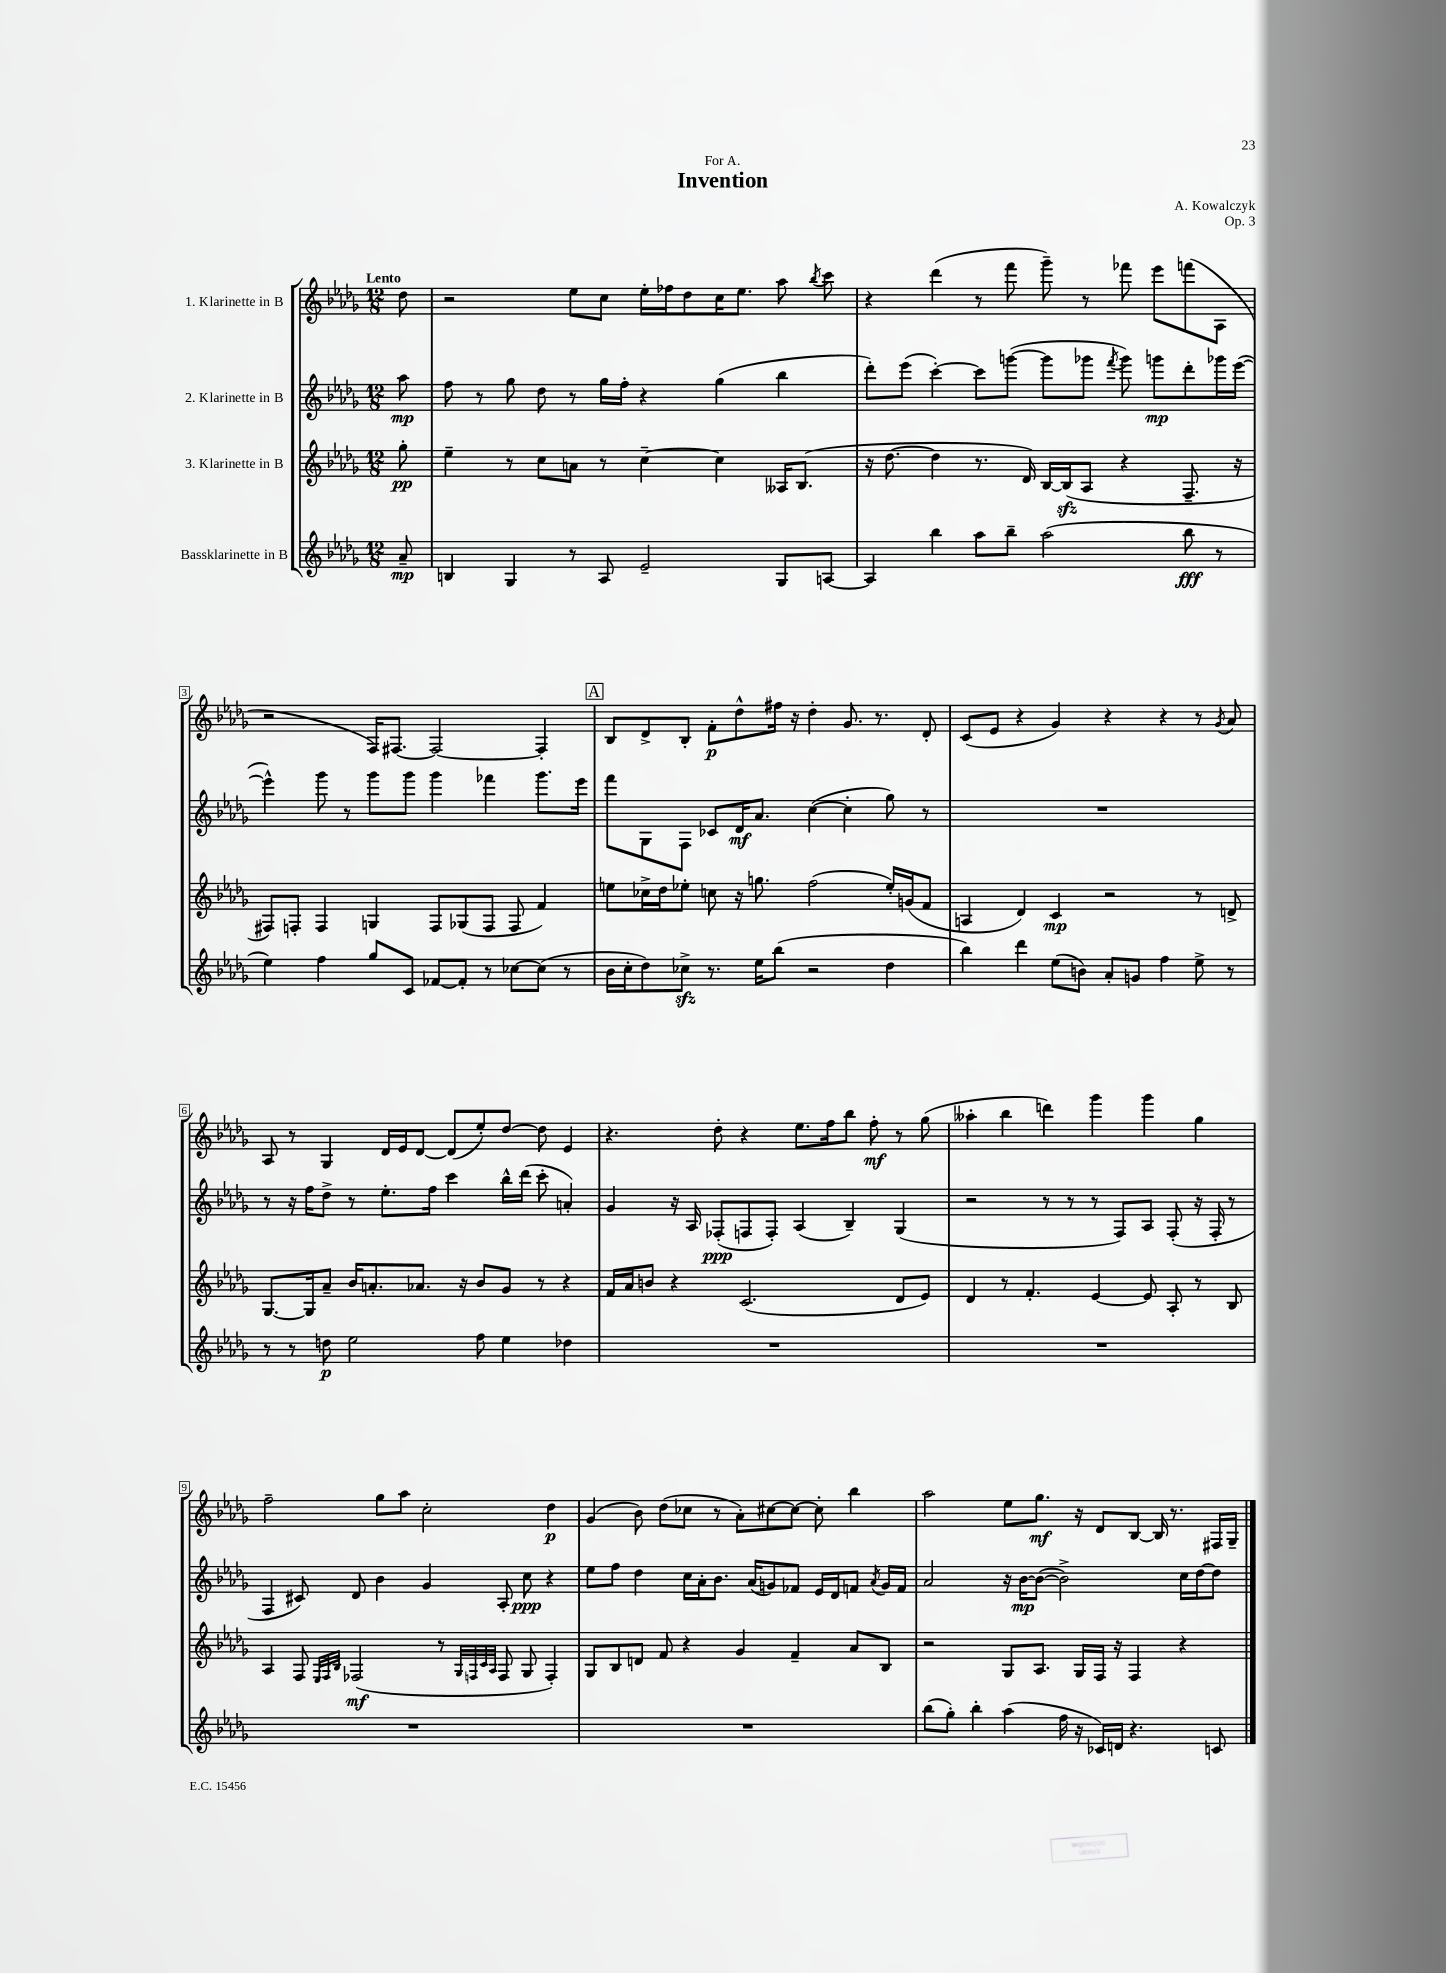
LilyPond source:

\header { title = "Invention" composer = "A. Kowalczyk" dedication = "For A." opus = "Op. 3" }
<<
\new StaffGroup <<
\new Staff = "s0" \with { instrumentName = "1. Klarinette in B" } {
    \clef treble \key des \major \numericTimeSignature \time 12/8 \partial 8 \tempo "Lento"
    \autoBeamOff des''8 |
    r2 ees''8[ c''8] ees''16[-. fes''16 des''8 c''16 ees''8.] aes''8 \acciaccatura { bes''8 } c'''8 |
    r4 des'''4( r8 f'''8 ges'''8--) r8 fes'''8 ees'''8[ f'''8( aes8] |
    r2 f16[) fis8.]~ fis2~ fis4-. |
    \mark \markup { \box "A" } bes8[ des'8-> bes8]-. f'8[-.\p des''8-^ fis''16] r16 des''4-. ges'8. r8. des'8-. |
    c'8[( ees'8] r4 ges'4) r4 r4 r8 \acciaccatura { ges'8 } aes'8 |
    aes8 r8 ges4 des'16[ ees'16 des'8]~ des'8[( ees''8-.) des''8]~ des''8 ees'4 |
    r4. des''8-. r4 ees''8.[ f''16 bes''8] f''8-.\mf r8 ges''8( |
    aeses''4-. bes''4 d'''4) ges'''4 ges'''4 ges''4 |
    f''2-- ges''8[ aes''8] c''2-. des''4\p |
    ges'4( bes'8) des''8[( ces''8] r8 aes'8[-.) cis''8~ cis''8]~ cis''8-. bes''4 |
    aes''2 ees''8[ ges''8.]\mf r16 des'8[ bes8]~ bes16 r8. fis16[ ges16]-- \bar "|." |
}
\new Staff = "s1" \with { instrumentName = "2. Klarinette in B" } {
    \clef treble \key des \major \numericTimeSignature \time 12/8 \partial 8
    \autoBeamOff aes''8\mp |
    f''8 r8 ges''8 des''8 r8 ges''16[ f''16]-. r4 ges''4( bes''4 |
    des'''8[-.) ees'''8]( c'''4~-.) c'''8[ g'''8]~( g'''8[ ges'''8] \acciaccatura { f'''8 } ges'''8) g'''8[\mp des'''8-. ges'''16 ees'''16]~( |
    ees'''4-^) ges'''8 r8 ges'''8[ ges'''8] ges'''4 fes'''4 ges'''8.[ ees'''16] |
    \mark \markup { \box "A" } f'''8[ ges8 f8] ces'8[ des'16\mf aes'8.] c''4~( c''4-. ges''8) r8 |
    R1. |
    r8 r16 f''16[ des''8]-> r8 ees''8.[-. f''16] c'''4 bes''16[-^ des'''16]( c'''8-. a'4-.) |
    ges'4 r16 aes16 fes8[-.\ppp( f8 f8]-.) aes4( bes4--) ges4( |
    r2 r8 r8 r8 f8[) aes8] f8-.( r16 f16-. r8 |
    f4 cis'8) des'8 bes'4 ges'4 aes8-. c''8\ppp r4 |
    ees''8[ f''8] des''4 c''16[ aes'16-. bes'8.] aes'16[( g'8) fes'8] ees'16[ des'16 f'8] \acciaccatura { aes'8 } g'16[ f'16] |
    aes'2 r16 bes'16[~\mp bes'8]~( bes'2->) c''16[ des''16~ des''8] \bar "|." |
}
\new Staff = "s2" \with { instrumentName = "3. Klarinette in B" } {
    \clef treble \key des \major \numericTimeSignature \time 12/8 \partial 8
    \autoBeamOff ges''8-.\pp |
    ees''4-- r8 c''8[ a'8] r8 c''4~-- c''4 aeses16[ bes8.]( |
    r16 des''8.~ des''4 r8. des'16) bes16[~ bes16\sfz( aes8] r4 f8.-- r16 |
    fis8[) f8]-. f4 g4 f8[ ges8( f8] f8 f'4) |
    \mark \markup { \box "A" } e''8[ ces''16-> des''16 ees''8]-. c''8 r16 g''8. f''2( ees''16[-.) g'16( f'8] |
    a4 des'4) c'4\mp r2 r8 d'8-> |
    ges8.[~ ges16 aes'8]-- bes'16[ a'8.-. aes'8.] r16 bes'8[ ges'8] r8 r4 |
    f'16[ aes'16 b'8] r4 c'2.( des'8[ ees'8]) |
    des'4 r8 f'4.-. ees'4~ ees'8 aes8-. r8 bes8 |
    aes4 f8 \grace { ees32[ f32 bes32] } fes2\mf( r8 \grace { ges32[ f32 c'32 aes32] } f8 ges8 f4-.) |
    ges8[ bes8 d'8] f'8 r4 ges'4 f'4-- aes'8[ bes8] |
    r2 ges8[ aes8.] ges16[ f16] r16 f4 r4 \bar "|." |
}
\new Staff = "s3" \with { instrumentName = "Bassklarinette in B" } {
    \clef treble \key des \major \numericTimeSignature \time 12/8 \partial 8
    \autoBeamOff aes'8--\mp |
    b4 ges4 r8 aes8 ees'2-- ges8[ a8]~ |
    a4 bes''4 aes''8[ bes''8]-- aes''2( bes''8\fff r8 |
    ees''4) f''4 ges''8[ c'8] fes'8[~ fes'8]-. r8 ces''8[~ ces''8]( r8 |
    \mark \markup { \box "A" } bes'16[ c''16-. des''8) ces''8]->\sfz r8. ees''16[ bes''8]( r2 des''4 |
    bes''4) des'''4 ees''8[( b'8]) aes'8[-. g'8] f''4 ees''8-> r8 |
    r8 r8 d''8\p ees''2 f''8 ees''4 des''4 |
    R1. |
    R1. |
    R1. |
    R1. |
    bes''8[( ges''8]-.) bes''4-. aes''4( f''16 r16 ces'16[) d'16] r4. c'8 \bar "|." |
}
>>
>>
\layout { \context { \Score \override BarNumber.stencil = #(make-stencil-boxer 0.1 0.3 ly:text-interface::print) } }
